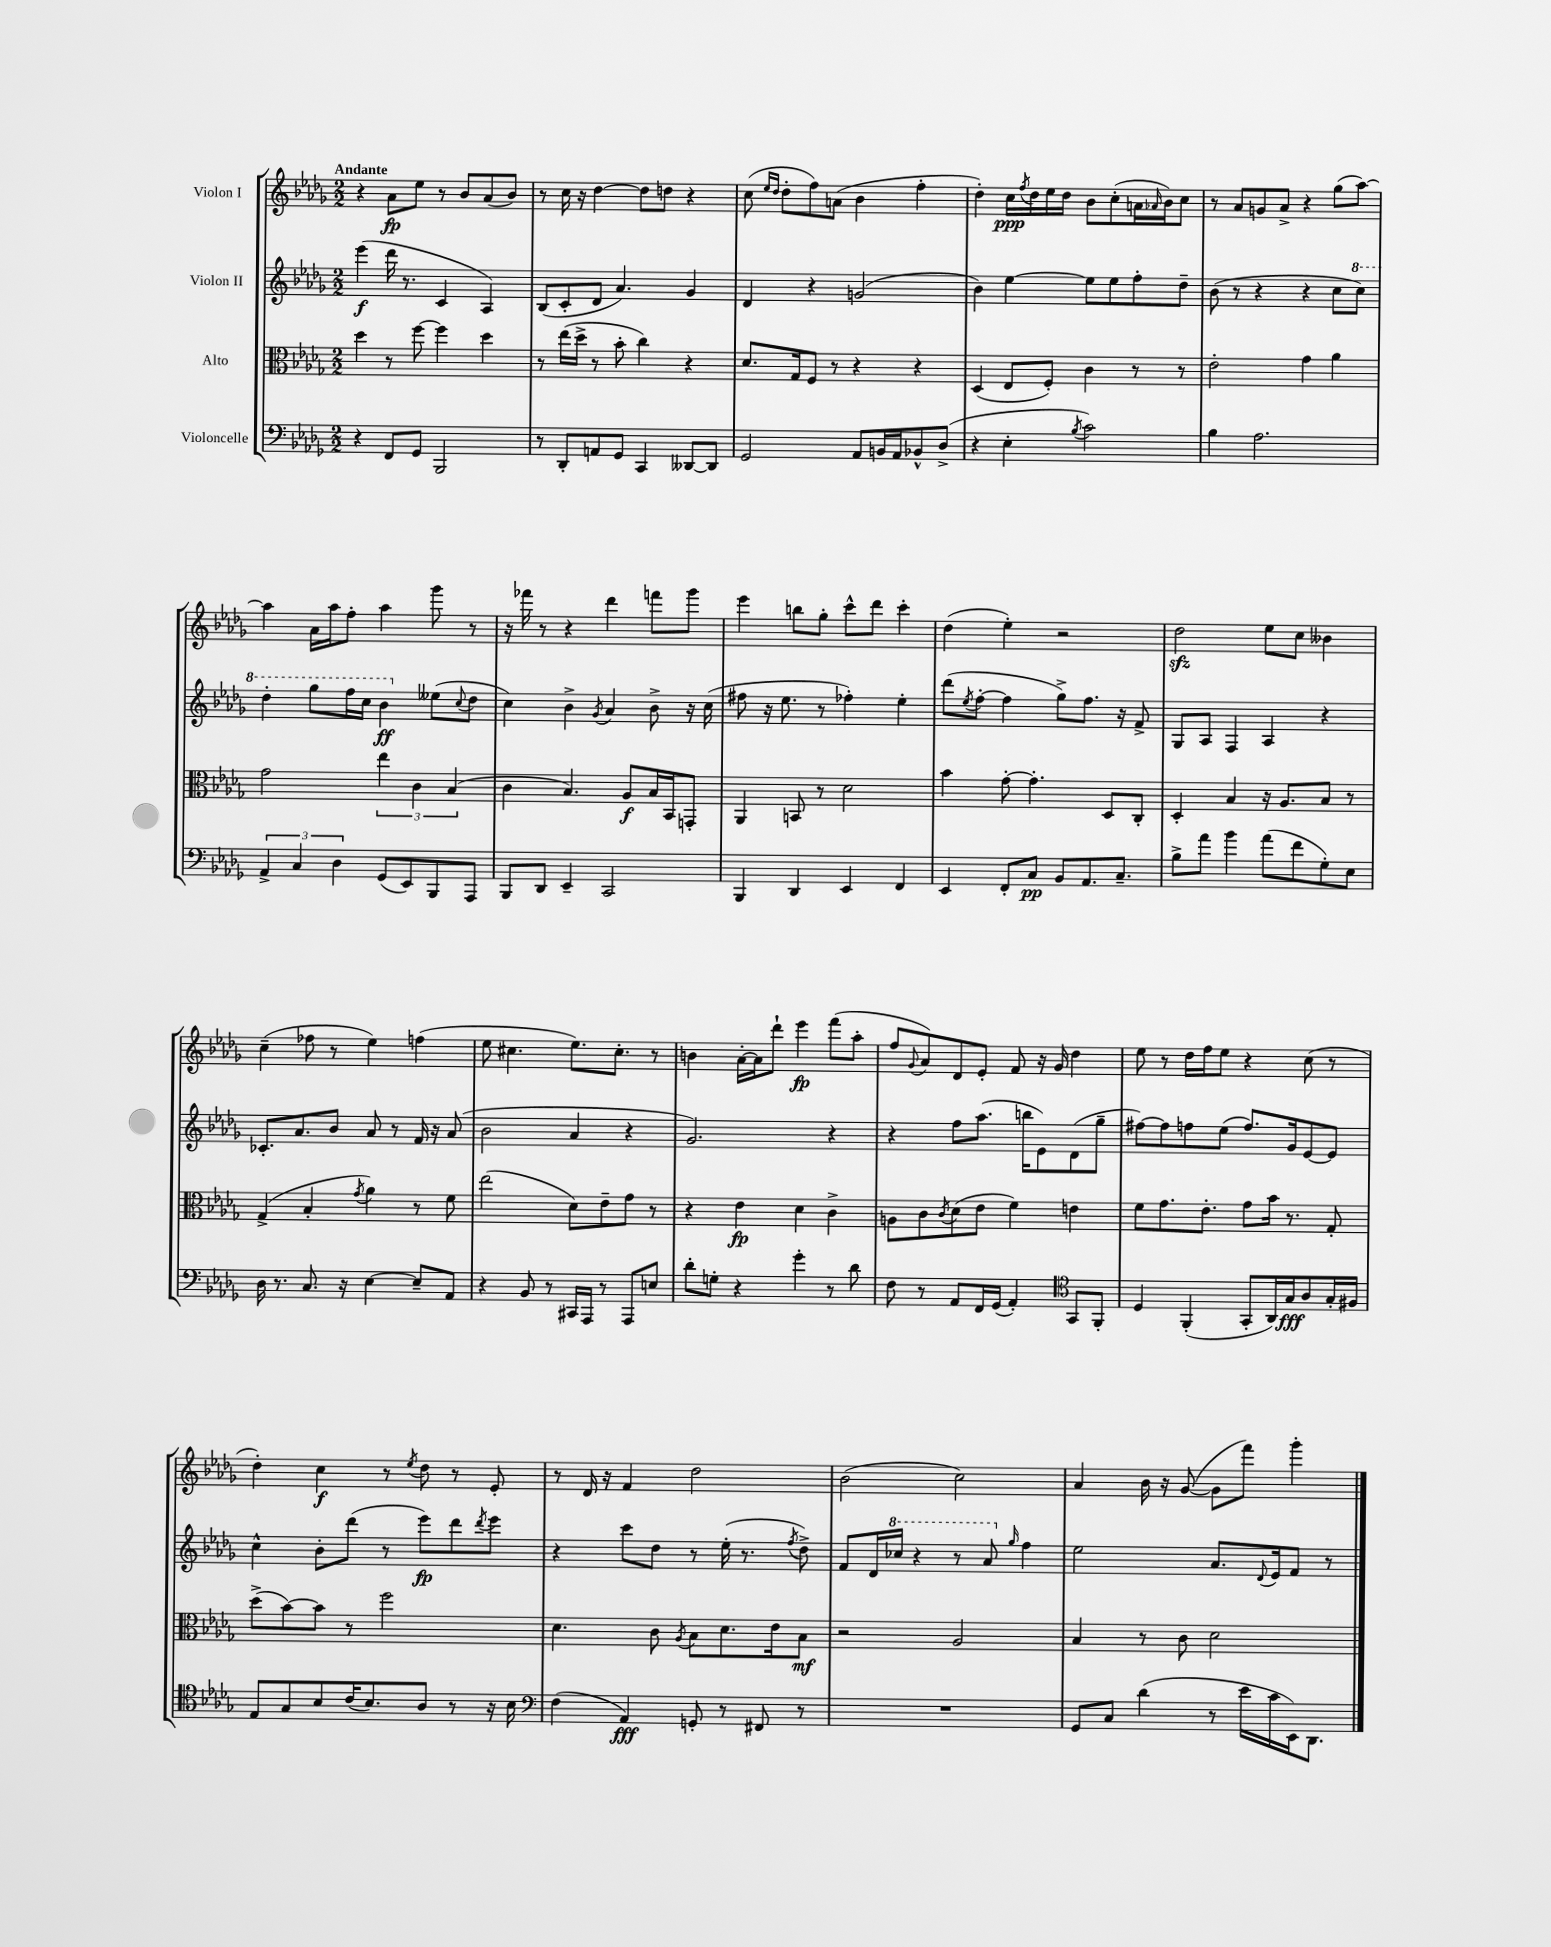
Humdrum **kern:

**kern	**dynam	**kern	**dynam	**kern	**dynam	**kern	**dynam
*part4	*part4	*part3	*part3	*part2	*part2	*part1	*part1
*staff4	*staff4	*staff3	*staff3	*staff2	*staff2	*staff1	*staff1
*I"Violoncelle	*	*I"Alto	*	*I"Violon II	*	*I"Violon I	*
*clefF4	*	*clefC3	*	*clefG2	*	*clefG2	*
*k[b-e-a-d-g-]	*	*k[b-e-a-d-g-]	*	*k[b-e-a-d-g-]	*	*k[b-e-a-d-g-]	*
*M2/2	*	*M2/2	*	*M2/2	*	*M2/2	*
=1	=1	=1	=1	=1	=1	=1	=1
!	!	!	!	!	!	!LO:TX:a:B:t=Andante	!
4r	.	4dd-\	.	(4eee-\	f	4r	.
8FF/L	.	8r	.	16ddd-\	.	8a-\L	fp
.	.	.	.	8.r	.	.	.
8GG-/J	.	[8ff\	.	.	.	8ee-\J	.
2BBB-/	.	4ff\]	.	4c/	.	8r	.
.	.	.	.	.	.	8b-/L	.
.	.	4dd-\	.	4A-/)	.	(8a-/	.
.	.	.	.	.	.	8b-/J)	.
=2	=2	=2	=2	=2	=2	=2	=2
8r	.	8r	.	(8B-/L	.	8r	.
8DD-'/L	.	(16ee-\LL	.	8c'/	.	16cc\	.
.	.	16dd-^\JJ	.	.	.	16r	.
8AAn/	.	8r	.	8d-/J	.	[4dd-\	.
8GG-/J	.	8b-'\	.	4.a-/)	.	.	.
4CC/	.	4cc\)	.	.	.	8dd-\L]	.
.	.	.	.	.	.	8ddn\J	.
[8DD--X/L	.	4r	.	4g-/	.	4r	.
8DD--/J]	.	.	.	.	.	.	.
=3	=3	=3	=3	=3	=3	=3	=3
2GG-/	.	8.d-/L	.	4d-/	.	(8cc\	.
.	.	.	.	.	.	16qqee-/LL	.
.	.	.	.	.	.	16qqdd-/JJ	.
.	.	.	.	.	.	8dd-'\L	.
.	.	16G-/k	.	.	.	.	.
.	.	8F/J	.	4r	.	8ff\)	.
.	.	8r	.	.	.	(8an\J	.
8AA-/L	.	4r	.	(2gn/	.	4b-\	.
16BBn/L	.	.	.	.	.	.	.
16AA-/J	.	.	.	.	.	.	.
8BB-X^^/	.	4r	.	.	.	4ff'\	.
(8D-^/J	.	.	.	.	.	.	.
=4	=4	=4	=4	=4	=4	=4	=4
4r	.	(4D-/	.	4b-\)	.	4dd-'\)	.
4E-'\	.	8E-/L	.	[4ee-\	.	16cc\LL	ppp
.	.	.	.	.	.	8qff/	.
.	.	.	.	.	.	16dd-\	.
.	.	8F'/J)	.	.	.	16ee-\	.
.	.	.	.	.	.	16dd-\JJ	.
8qB-/	.	.	.	.	.	.	.
2c\)	.	4c\	.	8ee-\L]	.	8b-\L	.
.	.	.	.	8ee-\	.	(8cc'\	.
.	.	8r	.	8ff'\	.	16an\L	.
.	.	.	.	.	.	16qqa-X/	.
.	.	.	.	.	.	16b-\J)	.
.	.	8r	.	8dd-~\J	.	8cc\J	.
=5	=5	=5	=5	=5	=5	=5	=5
4B-\	.	2e-'\	.	(8b-\	.	8r	.
.	.	.	.	8r	.	8a-/L	.
2.A-\	.	.	.	4r	.	8gn/	.
.	.	.	.	.	.	8a-^/J	.
.	.	4g-\	.	4r	.	4r	.
.	.	4a-\	.	8cc\L	.	(8gg-\L	.
*	*	*	*	*8va	*	*	*
.	.	.	.	8ccc\J)	.	[8aa-\J)	.
!!LO:LB:g=z
=6	=6	=6	=6	=6	=6	=6	=6
6AA-^/	.	2g-\	.	4ddd-'\	.	4aa-\]	.
6C/	.	.	.	.	.	.	.
.	.	.	.	8ggg-\L	.	16a-\LL	.
.	.	.	.	.	.	16aa-\J	.
6D-\	.	.	.	.	.	.	.
.	.	.	.	16fff\L	.	8ff'\J	.
.	.	.	.	16ccc\JJ	.	.	.
(8GG-/L	.	6ee-\	.	4bb-\	ff	4aa-\	.
8EE-/)	.	.	.	.	.	.	.
.	.	6c\	.	.	.	.	.
*	*	*	*	*X8va	*	*	*
8BBB-/	.	.	.	(8ee--X\L	.	8ggg-\	.
.	.	(6B-/	.	.	.	.	.
.	.	.	.	8qqcc/	.	.	.
8AAA-/J	.	.	.	8dd-\J	.	8r	.
=7	=7	=7	=7	=7	=7	=7	=7
8BBB-/L	.	4c\	.	4cc\)	.	16r	.
.	.	.	.	.	.	16fff-X\	.
8DD-/J	.	.	.	.	.	8r	.
4EE-~/	.	4.B-/)	.	4b-^\	.	4r	.
.	.	.	.	8qg-/	.	.	.
2CC/	.	.	.	4a-/	.	4ddd-\	.
.	.	8A-/L	f	.	.	.	.
.	.	16B-/L	.	8b-^\	.	8fffn\L	.
.	.	16BB-/J	.	.	.	.	.
.	.	8GGn'/J	.	16r	.	8ggg-\J	.
.	.	.	.	(16cc\	.	.	.
=8	=8	=8	=8	=8	=8	=8	=8
4BBB-/	.	4AA-/	.	8ff#X\	.	4eee-\	.
.	.	.	.	16r	.	.	.
.	.	.	.	8.ee-\	.	.	.
4DD-/	.	8BBn/	.	.	.	8bbn\L	.
.	.	8r	.	8r	.	8gg-'\J	.
4EE-/	.	2d-\	.	4ff-X'\)	.	8ccc^^\L	.
.	.	.	.	.	.	8ddd-\J	.
4FF/	.	.	.	4ee-'\	.	4ccc'\	.
=9	=9	=9	=9	=9	=9	=9	=9
4EE-/	.	4b-\	.	(8ddd-\L	.	(4dd-\	.
.	.	.	.	8qee-/	.	.	.
.	.	.	.	[8ff'\J	.	.	.
8FF'/L	.	[8g-'\	.	4ff\]	.	4ee-'\)	.
8C/J	pp	4.g-'\]	.	.	.	.	.
8BB-/L	.	.	.	8gg-^\L)	.	2r	.
8.AA-/	.	.	.	8.ff\J	.	.	.
.	.	8D-/L	.	.	.	.	.
8.C~/J	.	.	.	16r	.	.	.
.	.	8C'/J	.	8f^/	.	.	.
=10	=10	=10	=10	=10	=10	=10	=10
8B-^\L	.	4D-'/	.	8G-/L	.	2dd-zz\	.
8a-\J	.	.	.	8A-/J	.	.	.
4b-\	.	4B-/	.	4F/	.	.	.
(8a-\L	.	16r	.	4A-/	.	8ee-\L	.
.	.	8.A-/L	.	.	.	.	.
8f\	.	.	.	.	.	8cc\J	.
8G-'\)	.	8B-/J	.	4r	.	4b--X\	.
8E-\J	.	8r	.	.	.	.	.
!!LO:LB:g=z
=11	=11	=11	=11	=11	=11	=11	=11
16D-\	.	(4G-^/	.	8.c-X'/L	.	(4cc~\	.
8.r	.	.	.	.	.	.	.
.	.	.	.	8.a-/	.	.	.
8.C/	.	4B-'/	.	.	.	8ff-X\	.
.	.	.	.	8b-/J	.	8r	.
16r	.	.	.	.	.	.	.
.	.	8qg-/	.	.	.	.	.
[4E-\	.	4a-\)	.	8a-/	.	4ee-\)	.
.	.	.	.	8r	.	.	.
8E-~/L]	.	8r	.	16f/	.	(4ffn\	.
.	.	.	.	16r	.	.	.
8AA-/J	.	8f\	.	(8a-/	.	.	.
=12	=12	=12	=12	=12	=12	=12	=12
4r	.	(2ee-\	.	2b-\	.	8ee-\	.
.	.	.	.	.	.	4.cc#X\	.
8BB-/	.	.	.	.	.	.	.
8r	.	.	.	.	.	.	.
16CC#X/LL	.	8d-\L)	.	4a-/	.	8.ee-\L)	.
16AAA-/JJ	.	.	.	.	.	.	.
8r	.	8e-~\	.	.	.	.	.
.	.	.	.	.	.	8.cc#'\J	.
8AAA-/L	.	8g-\J	.	4r	.	.	.
8En/J	.	8r	.	.	.	8r	.
=13	=13	=13	=13	=13	=13	=13	=13
8d-'\L	.	4r	.	2.g-/)	.	4bn\	.
8Gn'\J	.	.	.	.	.	.	.
4r	.	4e-\	fp	.	.	[16a-'\LL	.
.	.	.	.	.	.	16a-\J]	.
.	.	.	.	.	.	8ddd-`\J	.
4g-'\	.	4d-\	.	.	.	4eee-\	fp
8r	.	4c^\	.	4r	.	(8fff\L	.
8d-\	.	.	.	.	.	8aa-'\J	.
=14	=14	=14	=14	=14	=14	=14	=14
8F\	.	8An\L	.	4r	.	8ff/L	.
.	.	.	.	.	.	8qqg-/	.
8r	.	8c\	.	.	.	8a-/)	.
.	.	8qc/	.	.	.	.	.
8AA-/L	.	(8d-\	.	8ff\L	.	8d-/	.
16FF/L	.	8e-\J	.	(8.aa-\J	.	8e-'/J	.
(16GG-/JJ	.	.	.	.	.	.	.
4AA-'/)	.	4f\)	.	.	.	8f/	.
.	.	.	.	16bbn\KL	.	.	.
.	.	.	.	8e-\)	.	16r	.
.	.	.	.	.	.	16g-/	.
*clefC4	*	*	*	*	*	*	*
8GG-/L	.	4en\	.	(8d-\	.	4dd-\	.
8FF'/J	.	.	.	8gg-~\J	.	.	.
=15	=15	=15	=15	=15	=15	=15	=15
4D-/	.	8f\L	.	[8ff#X\L)	.	8ee-\	.
.	.	8.g-\	.	8ff#\]	.	8r	.
(4FF'/	.	.	.	8ffn\	.	16dd-\LL	.
.	.	8.e-'\J	.	.	.	16ff\J	.
.	.	.	.	(8ee-\J	.	8ee-\J	.
8GG-'/L	.	8g-\L	.	8.ff/L)	.	4r	.
16AA-/L)	.	16b-\Jk	.	.	.	.	.
16G-/J	fff	8.r	.	16g-/k	.	.	.
8A-/	.	.	.	[8e-/	.	(8cc\	.
16G-'/L	.	8G-'/	.	8e-/J]	.	8r	.
16F#X/JJ	.	.	.	.	.	.	.
!!LO:LB:g=z
=16	=16	=16	=16	=16	=16	=16	=16
8E-/L	.	(8dd-^\L	.	4cc^^\	.	4dd-'\)	.
8G-/	.	[8b-\)	.	.	.	.	.
8B-/	.	8b-\J]	.	8b-'\L	.	4cc\	f
(16c/K	.	8r	.	(8ddd-\J	.	.	.
8.B-/)	.	.	.	.	.	.	.
.	.	2ff\	.	8r	.	8r	.
.	.	.	.	.	.	8qee-/	.
8A-/J	.	.	.	8eee-\L)	fp	8dd-\	.
8r	.	.	.	8ddd-\	.	8r	.
.	.	.	.	8qddd-/	.	.	.
16r	.	.	.	8eee-\J	.	8e-'/	.
16B-\	.	.	.	.	.	.	.
=17	=17	=17	=17	=17	=17	=17	=17
*clefF4	*	*	*	*	*	*	*
(4F\	.	4.d-\	.	4r	.	8r	.
.	.	.	.	.	.	16d-/	.
.	.	.	.	.	.	16r	.
4AA-/)	fff	.	.	8ccc\L	.	4f/	.
.	.	8c\	.	8dd-\J	.	.	.
.	.	8qA-/	.	.	.	.	.
8GGn'/	.	8B-\L	.	8r	.	2dd-\	.
8r	.	8.d-\	.	(16ee-'\	.	.	.
.	.	.	.	8.r	.	.	.
8FF#X/	.	.	.	.	.	.	.
.	.	16e-\k	.	.	.	.	.
.	.	.	.	8qff/	.	.	.
8r	.	8B-\J	mf	8dd-^\)	.	.	.
=18	=18	=18	=18	=18	=18	=18	=18
1r	.	2r	.	8f/L	.	(2b-\	.
.	.	.	.	16d-/L	.	.	.
*	*	*	*	*8va	*	*	*
.	.	.	.	16ccc-X/JJ	.	.	.
.	.	.	.	4r	.	.	.
.	.	2A-/	.	8r	.	2cc\)	.
.	.	.	.	8aa-/	.	.	.
*	*	*	*	*X8va	*	*	*
.	.	.	.	16qqgg-/	.	.	.
.	.	.	.	4ff\	.	.	.
=19	=19	=19	=19	=19	=19	=19	=19
8GG-/L	.	4B-/	.	2ee-\	.	4a-/	.
8C/J	.	.	.	.	.	.	.
(4d-\	.	8r	.	.	.	16b-\	.
.	.	.	.	.	.	16r	.
.	.	8c\	.	.	.	([8g-/	.
8r	.	2d-\	.	8.a-/L	.	8g-\L]	.
16e-\LL	.	.	.	.	.	8fff\J)	.
.	.	.	.	8qqd-/	.	.	.
16c\	.	.	.	16e-/k	.	.	.
16EE-\J)	.	.	.	8f/J	.	4ggg-'\	.
8.DD-\J	.	.	.	.	.	.	.
.	.	.	.	8r	.	.	.
==	==	==	==	==	==	==	==
*-	*-	*-	*-	*-	*-	*-	*-
